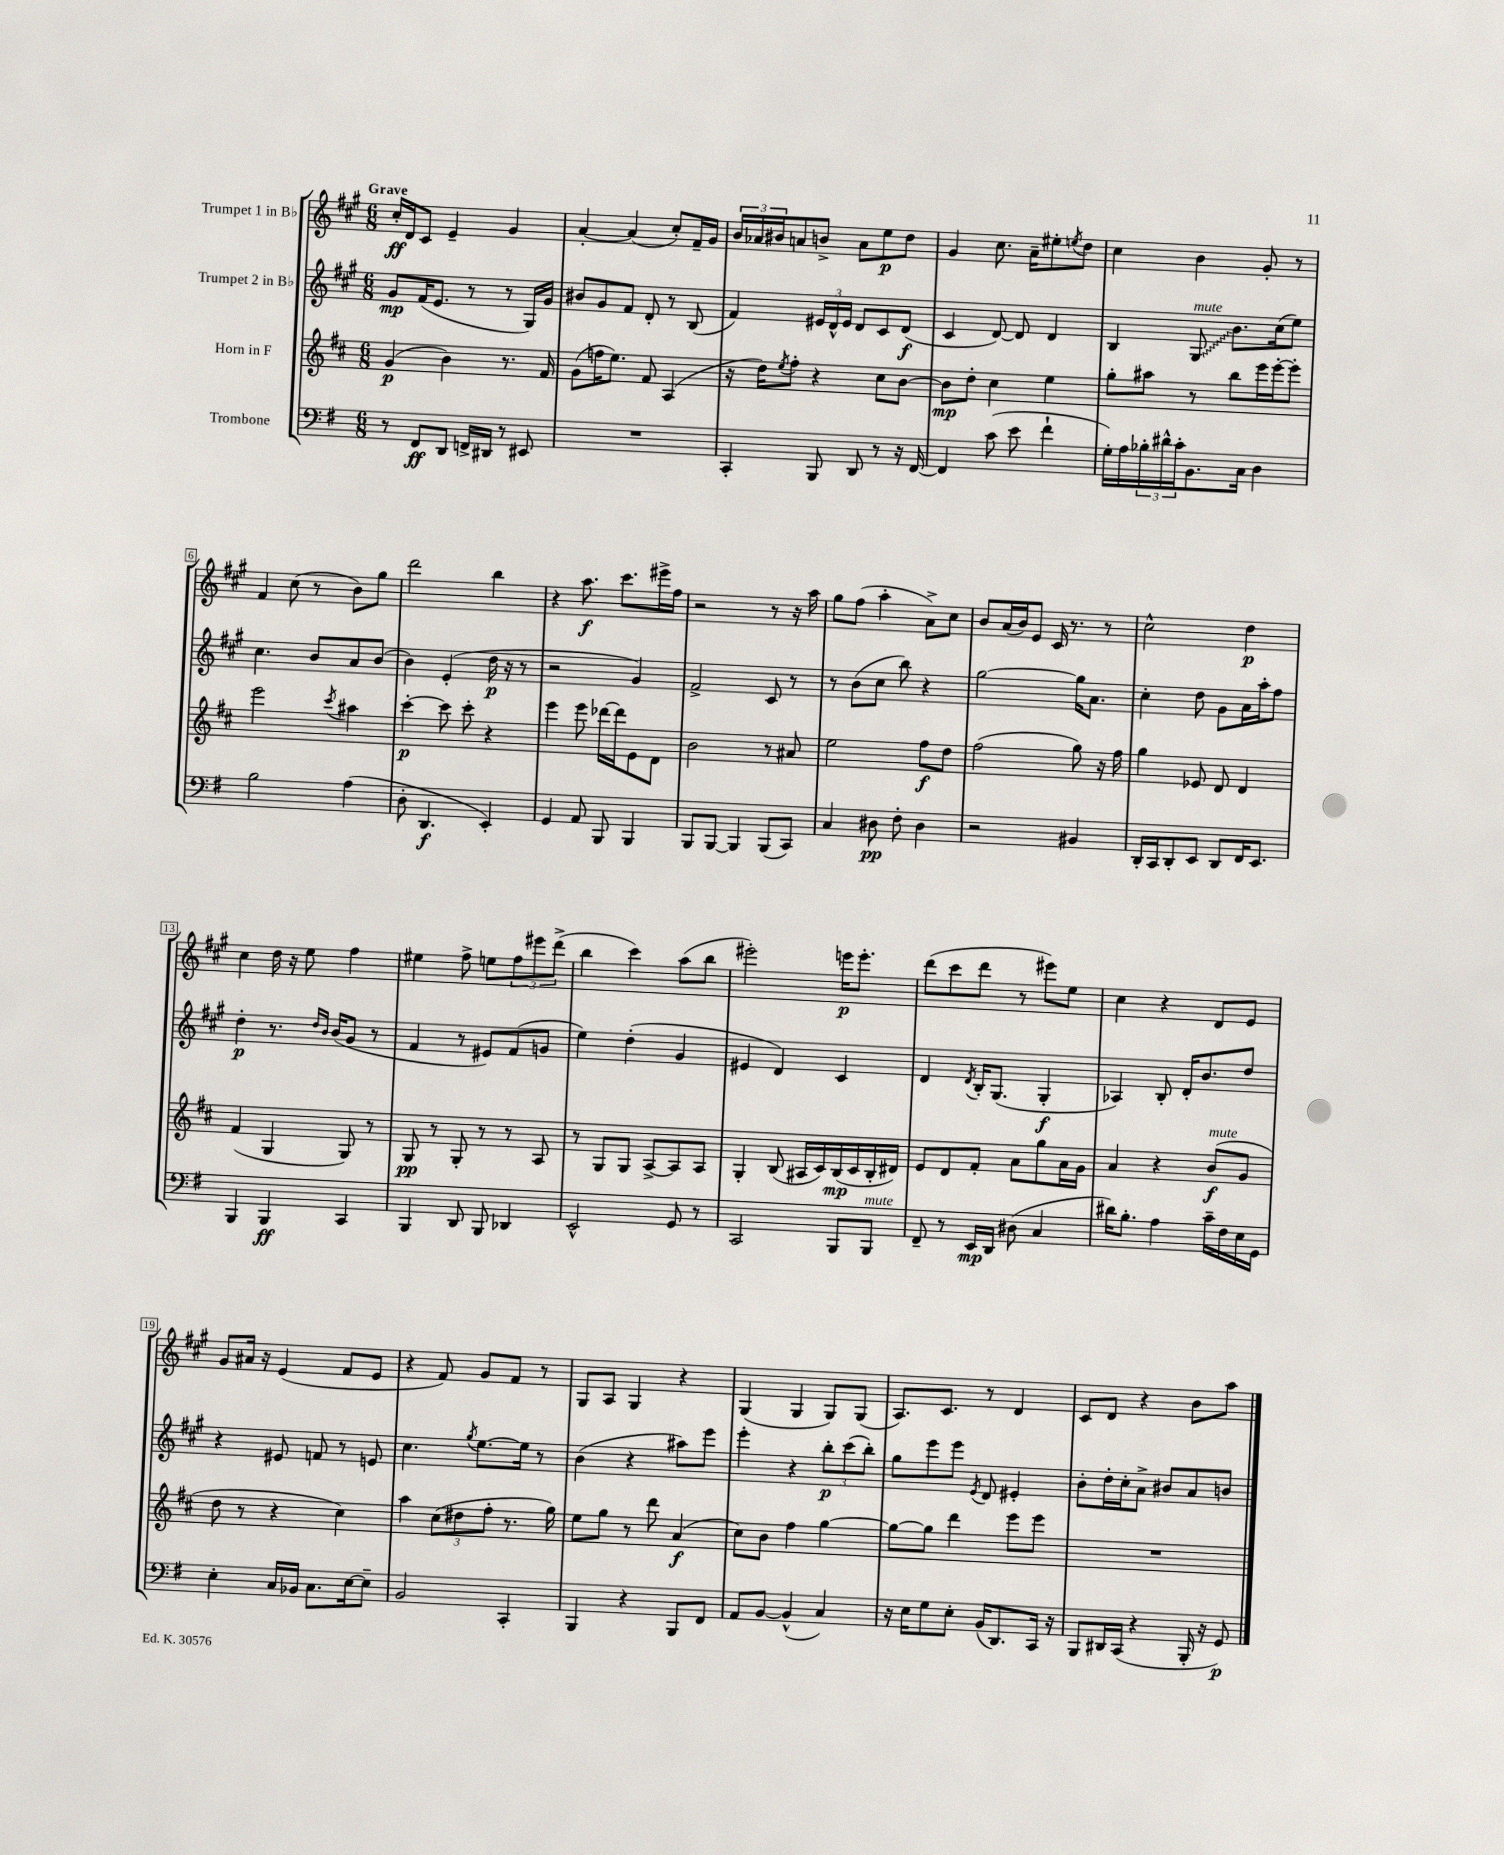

**kern	**kern	**kern	**kern
*staff4	*staff3	*staff2	*staff1
*clefF4	*clefG2	*clefG2	*clefG2
*k[f#]	*k[f#c#]	*k[f#c#g#]	*k[f#c#g#]
*M6/8	*M6/8	*M6/8	*M6/8
8r	(4g	8g#	16cc#'
.	.	.	16d
8FF#	.	(16f#	8c#
.	.	8.e	.
8DD	4b)	.	4e~
16FF^	.	8r	.
16DD#	.	.	.
8r	8.r	8r	4g#
8EE#	.	16G#)	.
.	16f#	16g#	.
=	=	=	=
2.r	(8g	8b#	[4a'
.	16ff	8g#	.
.	8.ee)	.	.
.	.	8f#	(4a]
.	8f#	8d'	.
.	(4A	8r	8cc#')
.	.	(8B	16f#~
.	.	.	16g#
=	=	=	=
4CC'	16r	4f#)	24b
.	.	.	24a-
.	16dd)	.	.
.	.	.	24b#
.	8qee	.	.
.	8ff#'	.	8a
8BBB	4r	24e#	8b^
.	.	24d^^	.
.	.	24e#	.
8DD	.	8d	8a
8r	8cc#	8c#	8ee
16r	[8b	(8d	8dd
[16FF#	.	.	.
=	=	=	=
4FF#]	8b]	4c#	4g#
.	8dd'	.	.
(8c	4cc#	[8d)	8.cc#
8e	.	8d]	.
.	.	.	16a~
4f#`	4ee	4d	8ee#'
.	.	.	8qee
.	.	.	8dd
=	=	=	=
16G')	8gg'	4B	4cc#
16A	.	.	.
24B-'	8aa#	.	.
24d#^^	.	.	.
24c'	.	.	.
8.BB	8r	8G#	4b
.	8bb	8.b	.
16C	.	.	.
4D	16eee	.	8g#'
.	[16eee'	(16cc#	.
.	8eee']	8ee)	8r
=	=	=	=
2B	2eee	4.cc#	4f#
.	.	.	(8cc#
.	.	8b	8r
.	8qccc#	.	.
(4A	4aa#	8a	8b)
.	.	(8b	8gg#
=	=	=	=
8D'	[4ccc#'	4b)	2ddd
4.DD	.	.	.
.	8ccc#]	(4e'	.
.	8ccc#'	.	.
4EE')	4r	16dd	4bb
.	.	16r	.
.	.	8r	.
=	=	=	=
4GG	4eee	2r	4r
8AA	8eee	.	8.aa
8BBB	[16ddd-	.	.
.	16ddd-]	.	8.ccc#
4BBB	8e	4g#)	.
.	8d	.	16eee#^
.	.	.	16ff#
=	=	=	=
8BBB	2b	2f#^	2r
[8BBB	.	.	.
4BBB]	.	.	.
(8BBB	8r	8c#	8r
8CC)	8a#	8r	16r
.	.	.	16aa
=	=	=	=
4C	2ee	8r	8gg#
.	.	(8b	(8ff#
8D#	.	8cc#	4aa'
8F#'	.	8bb)	.
4D#	8ff#	4r	8a^)
.	8dd	.	8cc#
=	=	=	=
2r	(2ff#	[2gg#	8b
.	.	.	(16a
.	.	.	16b)
.	.	.	8e
.	.	.	16c#
.	.	.	8.r
4BB#	8gg)	16gg#]	.
.	.	8.a	.
.	16r	.	8r
.	16ff#	.	.
=	=	=	=
16DD'	4gg	4cc#'	2cc#^^
16CC	.	.	.
8DD'	.	.	.
8EE	8e-	8dd	.
8DD	8d	8g#	.
16FF#	4d	16a	4dd
8.EE	.	16aa'	.
.	.	8ff#	.
=	=	=	=
4BBB	(4f#	4dd'	4cc#
4BBB	4G	8.r	16dd
.	.	.	16r
.	.	.	8ee
.	.	16qqdd	.
.	.	16qqb	.
.	.	(16b	.
4CC	8G)	8g#	4ff#
.	8r	8r	.
=	=	=	=
4BBB	8G	4f#	4ee#
.	8r	.	.
8DD	8G'	8r	8ff#^
8BBB	8r	8e#)	8ee
4DD-	8r	(8f#	12ff#
.	.	.	12eee#
.	8A	8g	.
.	.	.	(12ddd^
=	=	=	=
2EE^^	8r	4ee)	4bb
.	8G	.	.
.	8G	(4dd'	4ccc#)
.	[8A^	.	.
8GG	8A]	4g#	(8aa
8r	8A	.	8bb
=	=	=	=
2CC	4G'	4e#	2eee#')
.	(8B	4d)	.
.	16A#	.	.
.	16c#)	.	.
8BBB	(16B	4c#	16eee
.	16c#	.	8.eee'
8BBB	16B'	.	.
.	16d#)	.	.
=	=	=	=
8FF#~	8e	4d	(8ddd
8r	8d	.	8ccc#
.	.	8qd	.
16EE	8f#'	16B'	8ddd
16DD	.	(8.G#	.
(8D#	8a	.	8r
4C	8gg	4G#'	8eee#)
.	16a	.	8ee
.	16g	.	.
=	=	=	=
16d#)	4a	4A-)	4cc#
8.B'	.	.	.
4A	4r	8B'	4r
.	.	16d'	.
.	.	8.b	.
16c~	(8b	.	8d
16F#	.	.	.
16E	8g	8dd	8e
16GG	.	.	.
=	=	=	=
4E'	8dd	4r	8g#
.	8r	.	16a#
.	.	.	16r
16C	4r	8e#	(4e
16BB-	.	.	.
8.C	.	8f	.
.	4cc#)	8r	8f#
[16E	.	.	.
8E~]	.	8e	8e
=	=	=	=
2BB	4aa	4.cc#	4r
.	(12cc#	.	8f#)
.	12dd#	.	.
.	.	8qgg#	.
.	.	[8.ee	8g#
.	12ff#'	.	.
4CC'	8.r	.	8f#
.	.	16ee]	.
.	.	8r	8r
.	16gg)	.	.
=	=	=	=
4BBB	8ee	(4b	8G#
.	8gg	.	8A
4r	8r	4r	4G#
.	8ddd	.	.
8BBB	(4a	8aa#)	4r
8FF#	.	8eee	.
=	=	=	=
8AA	8cc#)	4eee'	(4G#
[8BB	8b	.	.
(4BB^^]	4ff#	4r	4G#
4C)	[4gg	12bb'	8G#)
.	.	(12ccc#	.
.	.	.	(8G#
.	.	12bb')	.
=	=	=	=
16r	8gg_	8gg#	8.A)
16E	.	.	.
8G	8gg]	8eee	.
.	.	.	8.c#
8E'	4ddd	8eee	.
.	.	8qe	.
(16BB	.	8d	8r
8.DD)	.	.	.
.	8eee	4e#'	4d
16CC	8eee	.	.
16r	.	.	.
=	=	=	=
8BBB	2.r	8b'	8c#
16DD#	.	16dd'	8d
(16CC	.	16cc#'	.
4r	.	8a^	4r
.	.	8b#	.
16BBB'	.	8a	8b
16r	.	.	.
8GG)	.	8b	8aa
==	==	==	==
*-	*-	*-	*-
